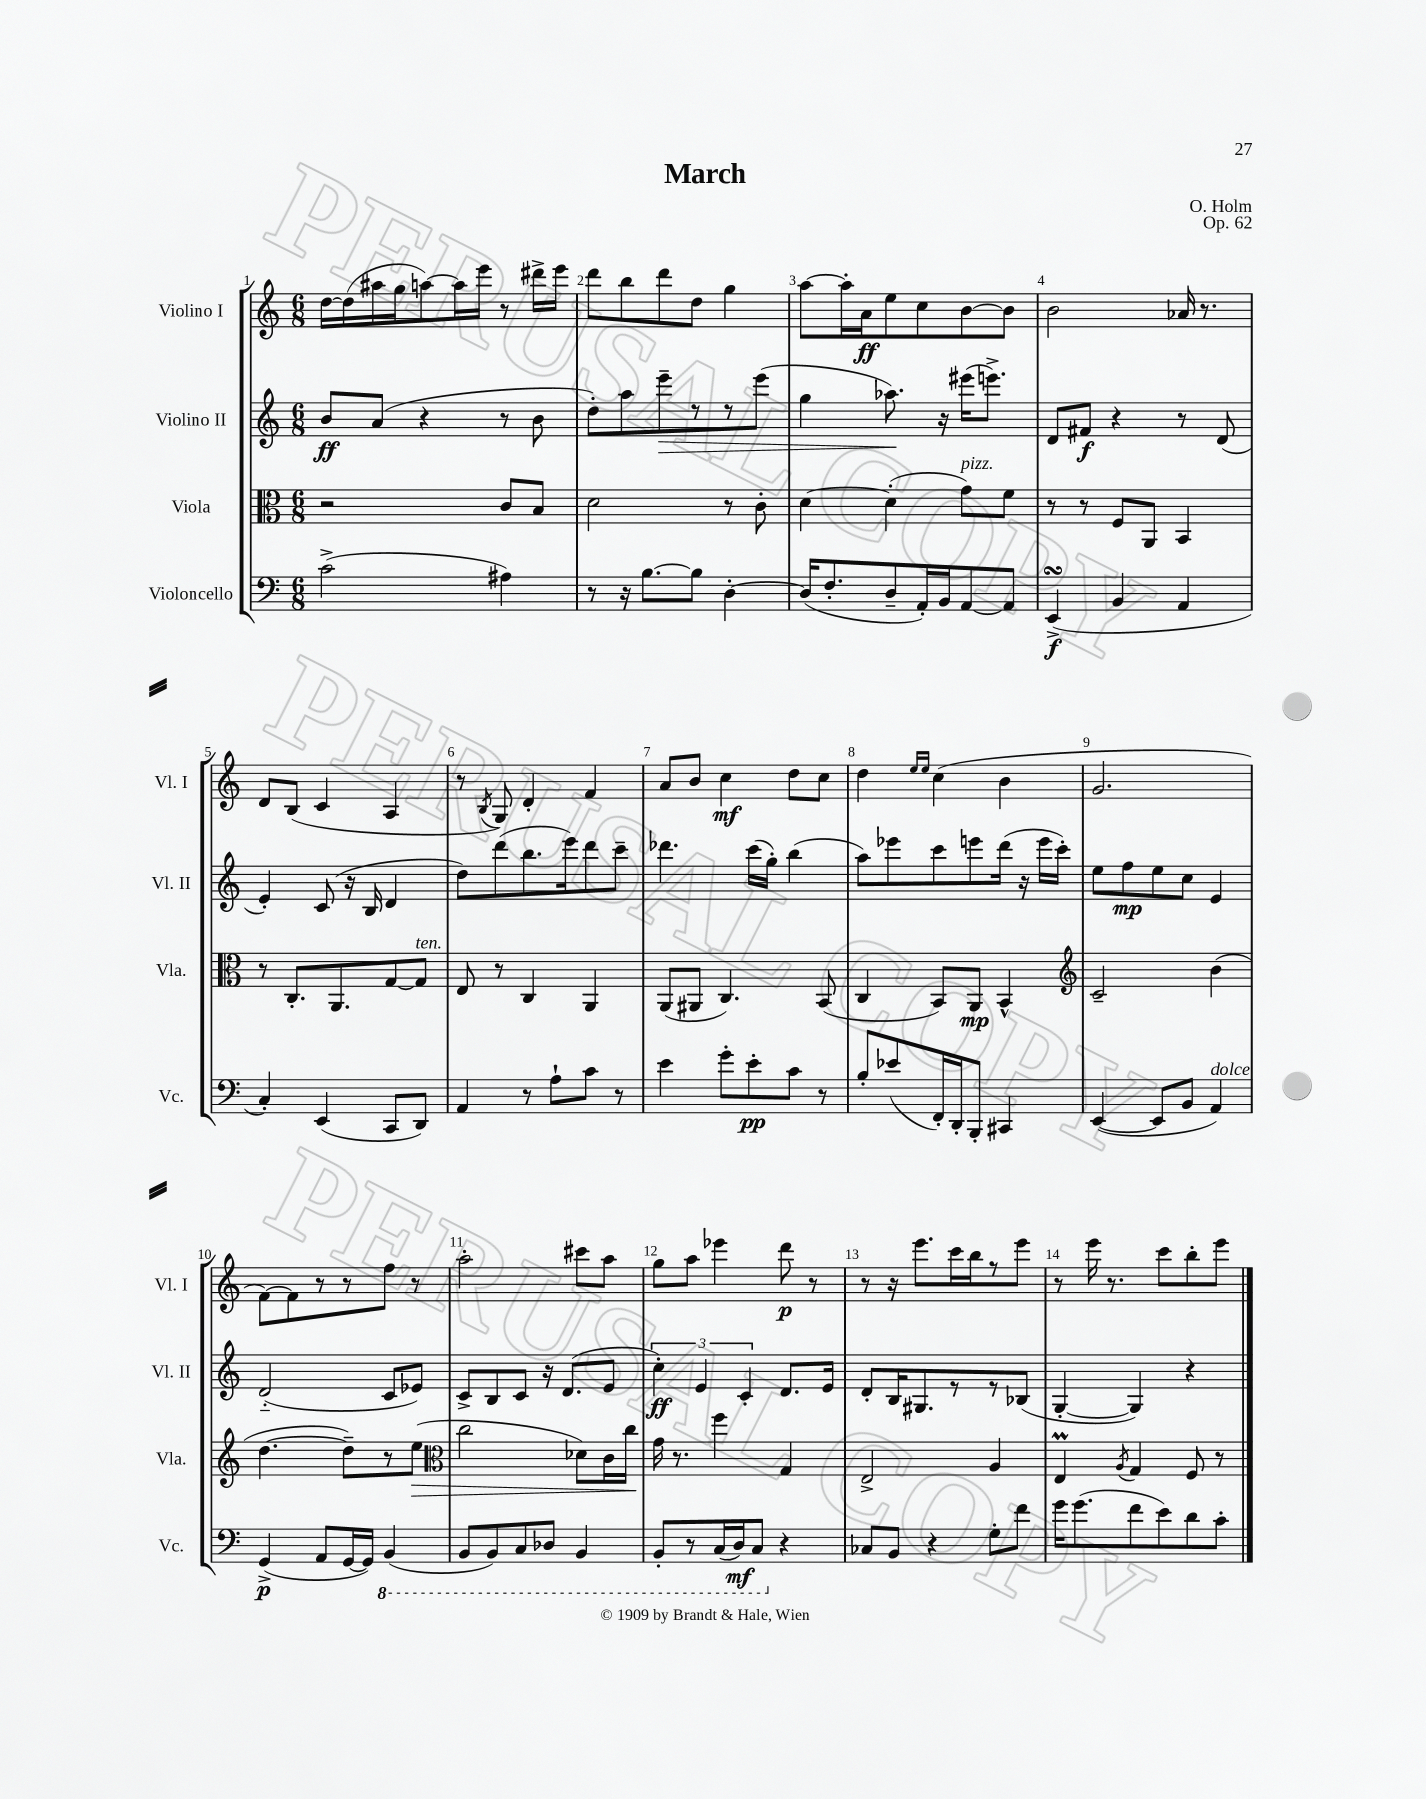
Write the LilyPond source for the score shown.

\header { title = "March" composer = "O. Holm" opus = "Op. 62" }
<<
\new StaffGroup <<
\new Staff = "s0" \with { instrumentName = "Violino I" shortInstrumentName = "Vl. I" } {
    \clef treble \key c \major \numericTimeSignature \time 6/8
    \autoBeamOff d''16[~ d''16( ais''16 g''16 a''8~) a''16 e'''16] r8 dis'''16[-> e'''16] |
    d'''8[ b''8 d'''8 d''8] g''4 |
    a''8[~ a''16-. a'16\ff e''8 c''8 b'8~ b'8] |
    b'2 aes'16 r8. |
    d'8[ b8]( c'4 a4 |
    r8 \acciaccatura { b8 } g8) d'4-. f'4 |
    a'8[ b'8] c''4\mf d''8[ c''8] |
    d''4 \grace { e''16[ e''16] } c''4( b'4 |
    g'2. |
    f'8[~) f'8 r8 r8 f''8] r8 |
    a''2-. cis'''8[ a''8] |
    g''8[ a''8] ees'''4 d'''8\p r8 |
    r8 r16 e'''8.[ c'''16 b''16 r8 e'''8] |
    r8 e'''16 r8. c'''8[ b''8-. e'''8] \bar "|." |
}
\new Staff = "s1" \with { instrumentName = "Violino II" shortInstrumentName = "Vl. II" } {
    \clef treble \key c \major \numericTimeSignature \time 6/8
    \autoBeamOff b'8[\ff a'8]( r4 r8 b'8 |
    d''8[-.) a''8 e'''8--\> r8 r8 e'''8]( |
    g''4 aes''8.\!) r16 eis'''16[( e'''8.]->) |
    d'8[ fis'8]\f r4 r8 d'8( |
    e'4-.) c'8( r16 b16 d'4 |
    d''8[) d'''8( b''8. e'''16) d'''8 c'''8]-- |
    des'''4. c'''16[( g''16]-.) b''4( |
    a''8[) ees'''8 c'''8 e'''8 d'''16]( r16 e'''16[ c'''16]-.) |
    e''8[ f''8\mp e''8 c''8] e'4 |
    d'2-_( c'8[ ees'8]) |
    c'8[-> b8 c'8] r16 d'8.[( e'8] |
    \tuplet 3/2 { c''4-.\ff) e'4 c'4-. } d'8.[ e'16] |
    d'8[-. b16 gis8. r8 r8 bes8]( |
    g4~-. g4) r4 \bar "|." |
}
\new Staff = "s2" \with { instrumentName = "Viola" shortInstrumentName = "Vla." } {
    \clef alto \key c \major \numericTimeSignature \time 6/8
    \autoBeamOff r2 c'8[ b8] |
    d'2 r8 c'8-. |
    d'4~ d'4-.( g'8[^\markup { \italic "pizz." }) f'8] |
    r8 r8 f8[ a,8] b,4 |
    r8 c8.[-. a,8. g8~ g8]^\markup { \italic "ten." } |
    e8 r8 c4 a,4 |
    a,8[( ais,8] c4.) b,8( |
    c4 b,8[) a,8]\mp b,4-^ |
    \clef treble c'2-- b'4( |
    d''4.~ d''8[--) r8 e''8]\>( |
    \clef alto c''2 des'8[) c'16 c''16]\! |
    g'16 r8. f''4 g4 |
    e2-> a4 |
    e4\prall \acciaccatura { a8 } g4 f8 r8 \bar "|." |
}
\new Staff = "s3" \with { instrumentName = "Violoncello" shortInstrumentName = "Vc." } {
    \clef bass \key c \major \numericTimeSignature \time 6/8
    \autoBeamOff c'2->( ais4) |
    r8 r16 b8.[~ b8] d4~-. |
    d16[( f8.-. d8-- a,16-.) b,16 a,8~ a,8] |
    e,4->\turn\f( b,4 a,4 |
    c4-.) e,4( c,8[ d,8]) |
    a,4 r8 a8[-! c'8] r8 |
    e'4 g'8[-. e'8-.\pp c'8] r8 |
    b8[-. ees'8( f,16-.) d,16-. b,,8]-. cis,4 |
    e,4~( e,8[ b,8] a,4^\markup { \italic "dolce" }) |
    g,4->\p( a,8[ g,16~ g,16]) \ottava #-1 b,,4( |
    b,,8[ b,,8) c,8 des,8] b,,4 |
    b,,8[-. r8 c,16( d,16\mf) c,8] \ottava #0 r4 |
    ces8[ b,8] r4 g8[-. f'8] |
    g'16[ g'8.( f'8 e'8) d'8 c'8]-. \bar "|." |
}
>>
>>
\layout { \context { \Score \override BarNumber.break-visibility = ##(#f #t #t) barNumberVisibility = #all-bar-numbers-visible } }
